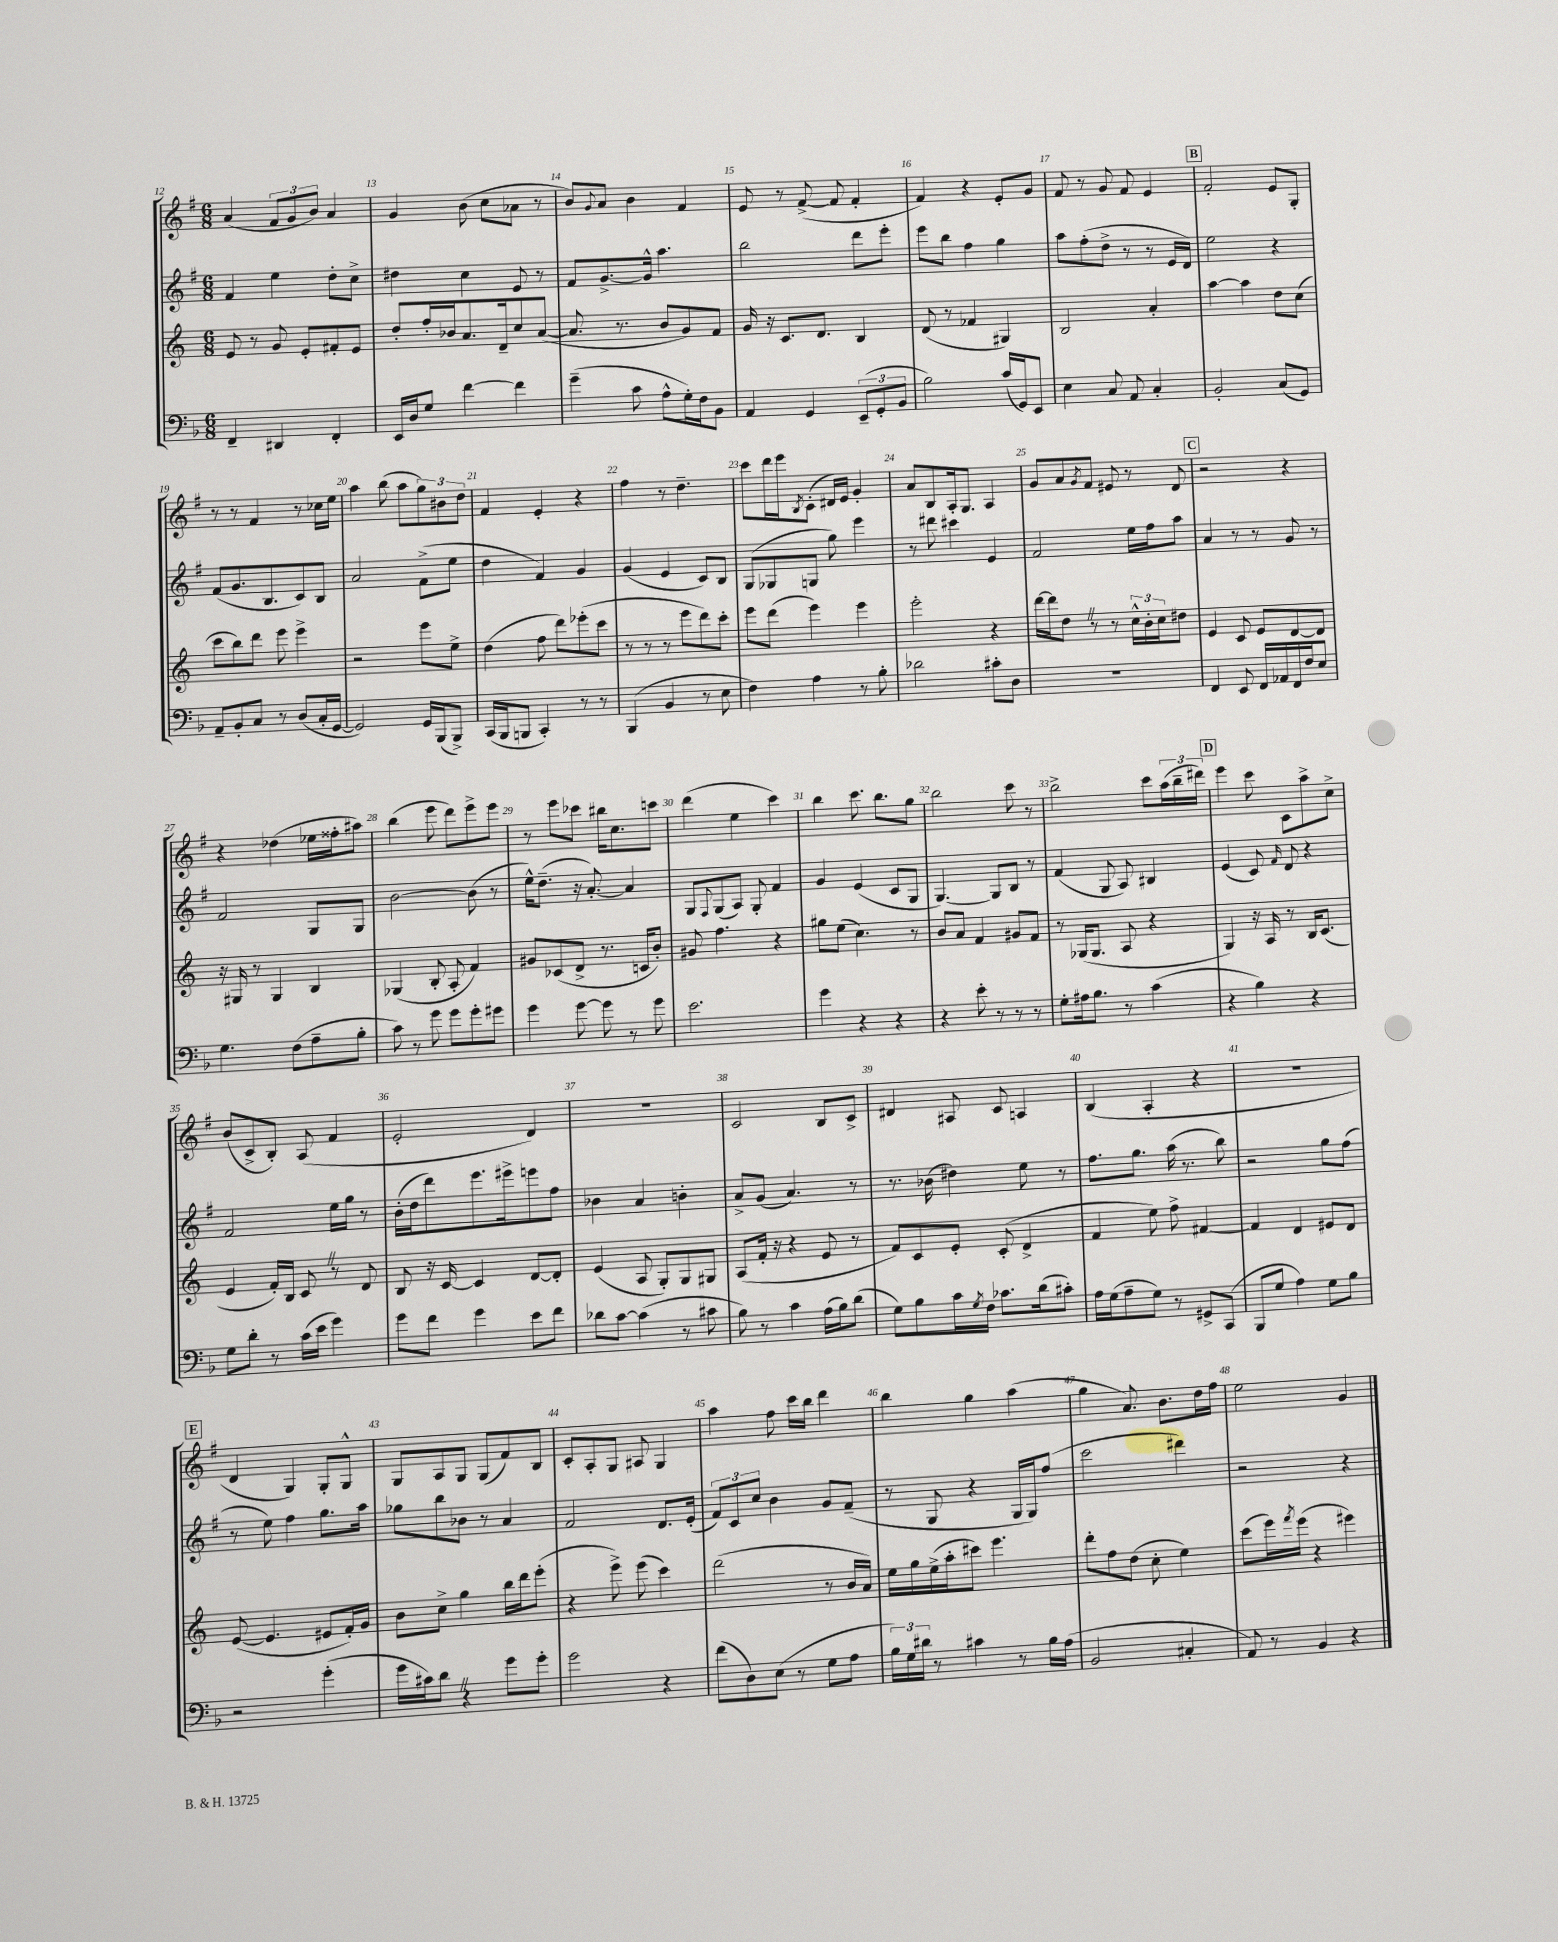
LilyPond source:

<<
\new StaffGroup <<
\new Staff = "s0" {
    \clef treble \key g \major \numericTimeSignature \time 6/8
    a'4( \tuplet 3/2 { fis'8 g'8 b'8) } a'4 |
    g'4 b'8( c''8 aes'8 r8 |
    b'8) \appoggiatura { g'8 } a'8 b'4 fis'4 |
    e'8 r8 fis'8~->( fis'8 fis'4-. |
    fis'4) r4 e'8-. g'8 |
    fis'8 r8 g'8 fis'8 e'4 |
    \mark \markup { \box "B" } fis'2-. e'8 g8-. |
    r8 r8 fis'4 r8 ces''16 e''16 |
    a''4 b''8( a''8 \tuplet 3/2 { g''8) bis'8 d''8 } |
    fis'4 e'4-. r4 |
    fis''4 r8 d''4.-- |
    c'''8 d'''16 e'''16 \acciaccatura { b8 } c'8-.( dis'16) e'16 g'4-. |
    a'8 b8 a16-. g8. a4 |
    g'8 a'8 \acciaccatura { g'8 } fis'8 eis'8 r8 d'8 |
    \mark \markup { \box "C" } r2 r4 |
    r4 des''4( ees''16 fisis''16-. ais''8) |
    b''4( e'''8 d'''8) e'''8-> e'''8 |
    r8 e'''8 ces'''8 bis''16 c''8. c'''8 |
    d'''4( e''4 c'''4) |
    b''4 c'''8. b''8. g''8 |
    b''2 c'''8 r8 |
    b''2-> c'''8 \tuplet 3/2 { a''16( b''16-- dis'''16) } |
    \mark \markup { \box "D" } e'''4 c'''8 c'8 a''8-> c''8-> |
    b'8( c'8-> b8-.) a8( fis'4 |
    e'2-. d'4) |
    R2. |
    c'2 b8 c'8-> |
    dis'4 ais8 c'8 a4 |
    b4( a4-. r4 |
    R2. |
    \mark \markup { \box "E" } d'4 g4) g8-. g8-^ |
    g8 a8 g8 g8( fis'8) b8 |
    c'8-. a8-. g8 ais8 g4 |
    a''4 fis''8 c'''16 b''16 d'''4 |
    b''4 g''4 a''4( |
    g''4 a'8.) b'8. d''16 fis''16 |
    e''2 g'4 \bar "|." |
}
\new Staff = "s1" {
    \clef treble \key g \major \numericTimeSignature \time 6/8
    fis'4 e''4 d''8-. c''8-> |
    dis''4 c''4 e'8 r8 |
    fis'8 g'8.~-> g'16-^ a''4. |
    b''2 d'''8 e'''8-. |
    e'''8 b''8 fis''4 g''4 |
    a''8 fis''8-.( d''8-> r8 r8 e'16 d'16) |
    \mark \markup { \box "B" } e''2 r4 |
    fis'8( g'8. b8. c'8) b8 |
    a'2 fis'8->( e''8 |
    d''4 fis'4) g'4 |
    g'4( e'4 c'8) b8 |
    g8( ges8 g8 g''8) e'''4 |
    r8 dis'''8 cis'''4 e'4 |
    fis'2 e''16 fis''16 a''8 |
    \mark \markup { \box "C" } a'4 r8 r8 g'8 r8 |
    fis'2 g8 g8 |
    b'2~ b'8( r8 |
    e''16-^) d''8.--( r16 a'8.~-.) a'4 |
    g8 \appoggiatura { fis8 } g8( a8) g8-. fis'4 |
    g'4 e'4( c'8 g8 |
    g4.~) g8 b8 r8 |
    fis'4( g8 a8) bis4 |
    \mark \markup { \box "D" } e'4( c'8) \grace { fis'16 } d'8 r4 |
    fis'2 e''16 g''16 r8 |
    b'16-.( d''16 d'''8) e'''8. eis'''16-> e'''8 fis''8 |
    bes'4 a'4 b'4-. |
    a'8-> g'8( a'4.) r8 |
    r8. bes'16( dis''4) e''8 r8 |
    fis''8. g''8. a''16( r8. b''8) |
    r2 g''8 fis''8( |
    \mark \markup { \box "E" } r8 e''8) fis''4 g''8. a''16 |
    ges''8 b''8 bes'8 r8 a'4 |
    fis'2 d'8. e'16-.( |
    \tuplet 3/2 { fis'8) c'8 c''8 } b'4 g'8 fis'8--( |
    r8 g8 r4 g16 g16) fis''8( |
    c'''2 dis'''4) |
    r2 r4 \bar "|." |
}
\new Staff = "s2" {
    \clef treble \key c \major \numericTimeSignature \time 6/8
    e'8 r8 g'8 e'8-. fis'8-. e'8 |
    d''8-. f''16-. bes'16 a'8. d'16-- c''8 a'8~( |
    a'8. r8. b'8 g'8) f'8 |
    g'16 r16 c'8. d'8. b4 |
    d'8( r8 fes'4 gis4) |
    b2 a'4-. |
    \mark \markup { \box "B" } a''4~ a''4 d''8 c''8( |
    c'''8 b''8) d'''8 e'''8 e'''4-> |
    r2 e'''8 e''8-> |
    d''4( f''8 d'''8) ees'''8-.( c'''8 |
    r8 r8 r8 e'''8 d'''8) c'''8-. |
    e'''8 d'''8( e'''4) e'''4 |
    e'''2-. r4 |
    d'''16~ d'''16 d''8 \once \override BreathingSign.text = \markup { \musicglyph "scripts.caesura.straight" } \breathe r8 r8 \tuplet 3/2 { c''16-^ b'16-. c''16 } dis''8 |
    \mark \markup { \box "C" } e'4 c'8 e'8 d'8~ d'8 |
    r16 gis16 r8 gis4 b4 |
    ges4( b8-. a8-. f'4) |
    gis'8 ces'8( d'8-> r8. c'16 b'8-.) |
    gis'8 f''4. r4 |
    gis''8 e''8( c''4.) r8 |
    b'8 a'8 f'4 gis'8 f'8 |
    r8 ges16( ges8. a8 r4 |
    \mark \markup { \box "D" } g4) r16 a16 r8 b16 c'8.( |
    e'4 f'16-.) b16 c'8 \once \override BreathingSign.text = \markup { \musicglyph "scripts.caesura.straight" } \breathe r8 d'8 |
    b8 r16 c'16~ c'4 d'8~ d'8-. |
    e'4( a8 g8-.) g8 gis8 |
    a8( f'16-. r16 r4 e'8 r8 |
    f'8) c'8 e'8-. c'8-.( d'4-> |
    f'4 e''8) f''8-> fis'4~ |
    fis'4 d'4 eis'8 d'8 |
    \mark \markup { \box "E" } e'8~( e'4. eis'8 f'16-.) g'16 |
    b'8 c''8-> g''4 b''16 d'''16 e'''8-.( |
    r4 e'''8->) e'''8( c'''4) |
    d'''2( r8 b'16 a'16) |
    e''16 g''16 e''16->( a''16-. cis'''8) e'''4. |
    d'''8-. f''8 d''8( c''8-. e''4) |
    c'''8( e'''16) \acciaccatura { f'''8 } e'''16( r4 eis'''4) \bar "|." |
}
\new Staff = "s3" {
    \clef bass \key f \major \numericTimeSignature \time 6/8
    f,4-- dis,4 f,4-. |
    e,16 d16 g8 f'4~ f'4 |
    g'4--( c'8 a8-^ g16-.) f16 bes,8 |
    a,4 g,4 \tuplet 3/2 { e,8--( g,8-. bes,8 } |
    bes2) c'16( g,16) e,8 |
    e4 c8 a,8 c4-. |
    \mark \markup { \box "B" } bes,2-. c8( g,8) |
    a,8-- bes,8-. c8 r8 d8( c16-. g,16~ |
    g,2) g,16 bes,,16( bes,,8->) |
    c,16( bes,,16 b,,8 c,4-.) r8 r8 |
    bes,,4( bes,4 r8 e8 |
    f4) a4 r8 bes8-. |
    des'2 cis'8-. d8 |
    R2. |
    \mark \markup { \box "C" } f,4 e,8 f,16 aes,16 f,16 f16 e8 |
    g4. f8( a8-- bes8-. |
    c'8) r8 g'8 g'8 g'8-. gis'8 |
    g'4 g'8~ g'8 r8 g'8 |
    e'2. |
    g'4 r4 r4 |
    r4 e'8-. r8 r8 r8 |
    g8-. ais16 bes8. r8 c'4( |
    \mark \markup { \box "D" } r4 bes4) r4 |
    g8 d'8-. r8 c'16( e'16 g'4) |
    g'8 f'8 g'4 e'8 f'8 |
    des'8 c'8~ c'4( r8 cis'8 |
    bes8) r8 c'4 a16( bes16) d'8( |
    g8) bes8 c'16 \acciaccatura { g8 } f16 ces'8. d'16( cis'8-.) |
    a16 g16( a8-- g8) r8 gis,8-> c,8( |
    bes,,8 g8 a4) g8 bes8 |
    \mark \markup { \box "E" } r2 g'4-.( |
    g'16 cis'16) d'8 \once \override BreathingSign.text = \markup { \musicglyph "scripts.caesura.straight" } \breathe r4 g'8 g'8-. |
    g'2 r4 |
    f'8( d8) e8( r8 g8 a8 |
    \tuplet 3/2 { bes16) g16 dis'16 } r8 cis'4 r8 bes16 a16( |
    bes,2 cis4-. |
    a,8) r8 bes,4 r4 \bar "|." |
}
>>
>>
\layout { \context { \Score currentBarNumber = #12 \override BarNumber.break-visibility = ##(#f #t #t) barNumberVisibility = #all-bar-numbers-visible } }
